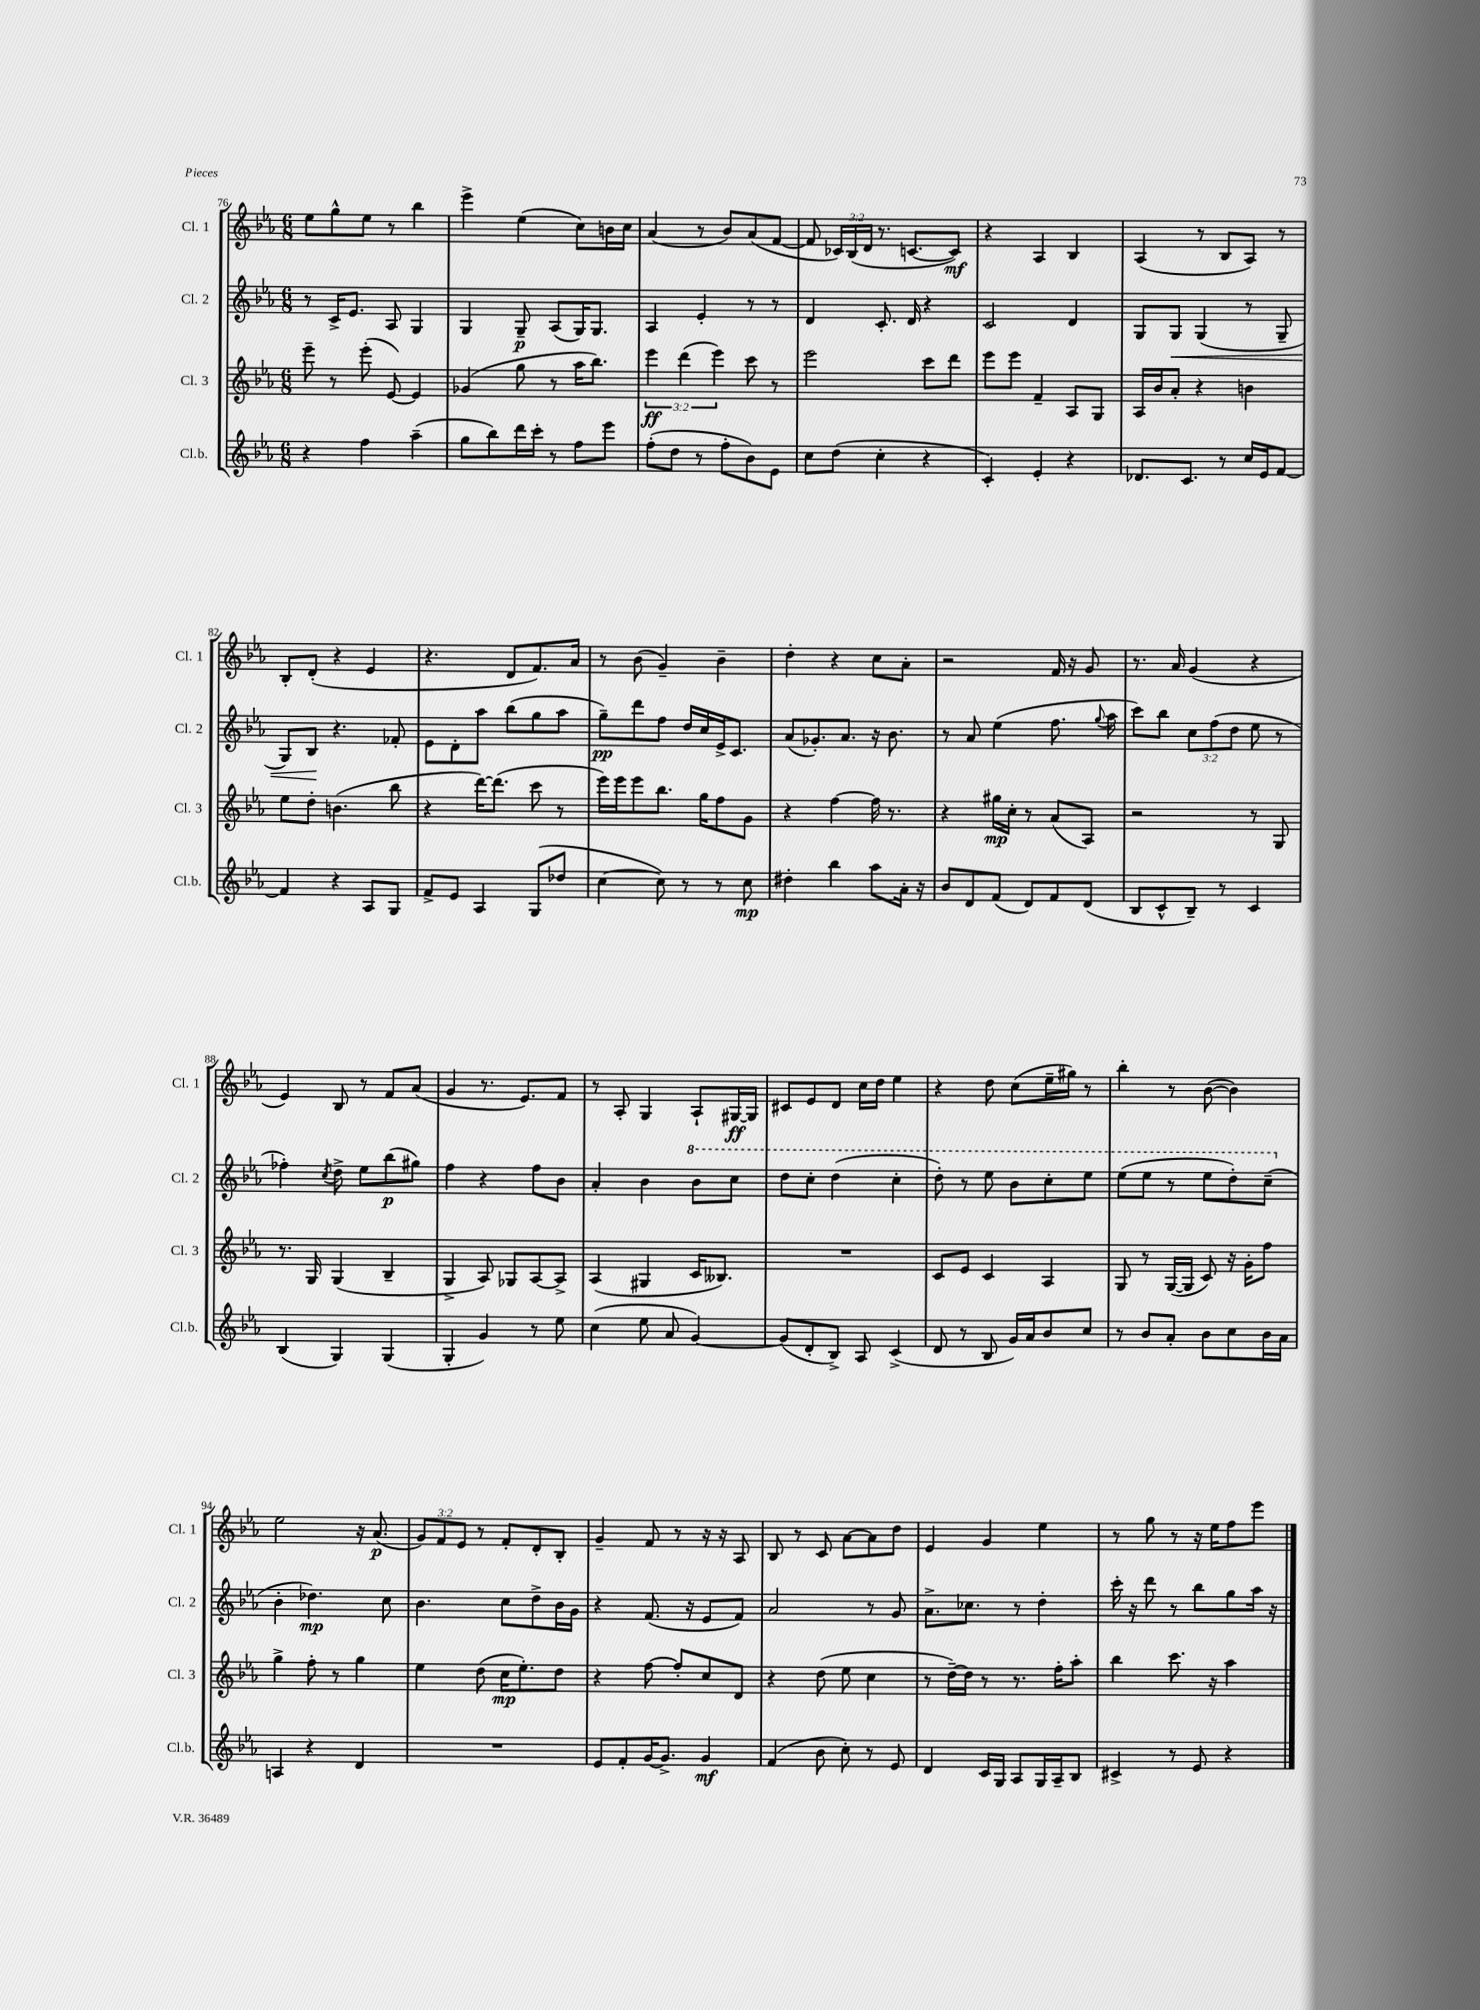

**kern	**dynam	**kern	**dynam	**kern	**dynam	**kern	**dynam
*part4	*part4	*part3	*part3	*part2	*part2	*part1	*part1
*staff4	*staff4	*staff3	*staff3	*staff2	*staff2	*staff1	*staff1
*I"Cl.b.	*	*I"Cl. 3	*	*I"Cl. 2	*	*I"Cl. 1	*
*I'Cl.b.	*	*I'Cl. 3	*	*I'Cl. 2	*	*I'Cl. 1	*
*clefG2	*	*clefG2	*	*clefG2	*	*clefG2	*
*k[b-e-a-]	*	*k[b-e-a-]	*	*k[b-e-a-]	*	*k[b-e-a-]	*
*M6/8	*	*M6/8	*	*M6/8	*	*M6/8	*
=76	=76	=76	=76	=76	=76	=76	=76
4r	.	8eee-~\	.	8r	.	8ee-\L	.
.	.	8r	.	16c^/KL	.	8gg^^\	.
.	.	.	.	8.e-/J	.	.	.
4ff\	.	(8eee-'\	.	.	.	8ee-\J	.
.	.	[8e-/)	.	8A-/	.	8r	.
(4aa-~\	.	4e-/]	.	4G/	.	4bb-\	.
=77	=77	=77	=77	=77	=77	=77	=77
8gg\L	.	(4g-X/	.	4G/	.	4eee-^\	.
8bb-\)	.	.	.	.	.	.	.
16ddd\L	.	8gg\	.	8G~/	p	(4ee-\	.
16ccc'\JJ	.	.	.	.	.	.	.
8r	.	8r	.	(8A-/L	.	.	.
8ff\L	.	16aa-\KL	.	16G/K)	.	8cc\L)	.
.	.	8.bb-\J)	.	8.G/J	.	.	.
8eee-\J	.	.	.	.	.	16bn\L	.
.	.	.	.	.	.	16cc\JJ	.
=78	=78	=78	=78	=78	=78	=78	=78
(8ff'\L	.	6eee-\	ff	4A-/	.	(4a-/	.
8dd\J	.	.	.	.	.	.	.
.	.	(6ddd\	.	.	.	.	.
8r	.	.	.	4e-'/	.	8r	.
.	.	6eee-\)	.	.	.	.	.
8ff'\L	.	.	.	.	.	8b-/L)	.
8b-\)	.	8ccc\	.	8r	.	(8a-/	.
8e-\J	.	8r	.	8r	.	[8f/J	.
=79	=79	=79	=79	=79	=79	=79	=79
8cc\L	.	2eee-\	.	4d/	.	8f/]	.
(8dd\J	.	.	.	.	.	24c-X/LL)	.
.	.	.	.	.	.	(24B-/	.
.	.	.	.	.	.	24d/JJ	.
4cc'\	.	.	.	8.c'/	.	8.r	.
.	.	.	.	16d/	.	[8.cn/L	.
4r	.	8ccc\L	.	4r	.	.	.
.	.	8ddd\J	.	.	.	8c/J])	mf
=80	=80	=80	=80	=80	=80	=80	=80
4c'/)	.	8eee-\L	.	2c/	.	4r	.
.	.	8eee-\J	.	.	.	.	.
4e-'/	.	4f~/	.	.	.	4A-/	.
4r	.	8A-/L	.	4d/	.	4B-/	.
.	.	8G/J	.	.	.	.	.
=81	=81	=81	=81	=81	=81	=81	=81
8.d-X/L	.	16A-/LL	.	8G/L	.	(4A-/	.
.	.	16b-/J	.	.	.	.	.
!	!	!	!	!	!LO:HP:b	!	!
.	.	8a-'/J	.	8G/J	<	.	.
8.c/J	.	.	.	.	.	.	.
.	.	4r	.	(4G/	.	8r	.
8r	.	.	.	.	.	8B-/L	.
16cc/LL	.	4bn\	.	8r	.	8A-/J)	.
16e-/J	.	.	.	.	.	.	.
[8f/J	.	.	.	8G~/	.	8r	.
!!LO:LB:g=z
=82	=82	=82	=82	=82	=82	=82	=82
4f/]	.	8ee-\L	.	8G/L)	.	8B-'/L	.
.	.	8dd'\J	.	8B-/J	.	(8d'/J	.
4r	.	(4.bn\	.	4.r	[	4r	.
8A-/L	.	.	.	.	.	4e-/	.
8G/J	.	8bb-\	.	8f-X'/	.	.	.
=83	=83	=83	=83	=83	=83	=83	=83
8f^/L	.	4r	.	8e-\L	.	4.r	.
8e-/J	.	.	.	8d'\	.	.	.
4A-/	.	[16ddd\KL)	.	8aa-\J	.	.	.
.	.	(8.ddd\J]	.	.	.	.	.
.	.	.	.	(8bb-\L	.	8d/L	.
(8G/L	.	8ccc\	.	8gg\	.	8.f/)	.
8dd-X/J	.	8r	.	8aa-\J	.	.	.
.	.	.	.	.	.	16a-/Jk	.
=84	=84	=84	=84	=84	=84	=84	=84
[4cc\	.	16eee-\LL)	.	8gg~\L)	pp	8r	.
.	.	16eee-\J	.	.	.	.	.
.	.	8eee-\	.	8ddd\	.	(8b-\	.
8cc\])	.	8.bb-\J	.	8ff\J	.	4g~/)	.
8r	.	.	.	16dd/LL	.	.	.
.	.	16gg\KL	.	16cc/	.	.	.
8r	.	8ff\	.	16e-^/J	.	4b-~\	.
.	.	.	.	8.c/J	.	.	.
8cc\	mp	8g\J	.	.	.	.	.
=85	=85	=85	=85	=85	=85	=85	=85
4dd#X'\	.	4r	.	(8a-/L	.	4dd'\	.
.	.	.	.	8.g-X'/)	.	.	.
4bb-\	.	[4ff\	.	.	.	4r	.
.	.	.	.	8.a-/J	.	.	.
8aa-\L	.	16ff\]	.	16r	.	8cc\L	.
.	.	8.r	.	8.b-\	.	.	.
16a-'\Jk	.	.	.	.	.	8a-'\J	.
16r	.	.	.	.	.	.	.
=86	=86	=86	=86	=86	=86	=86	=86
8b-/L	.	4r	.	8r	.	2r	.
8d/	.	.	.	8a-/	.	.	.
(8f/J	.	16gg#X\LL	mp	(4ee-\	.	.	.
.	.	16cc'\JJ	.	.	.	.	.
8d/L)	.	8r	.	.	.	.	.
8f/	.	(8a-/L	.	8.ff\	.	16f/	.
.	.	.	.	.	.	16r	.
(8d/J	.	8A-/J)	.	.	.	8g/	.
.	.	.	.	8qqgg/	.	.	.
.	.	.	.	16aa-\	.	.	.
=87	=87	=87	=87	=87	=87	=87	=87
8B-/L	.	2r	.	8ccc\L)	.	8.r	.
8c^^/	.	.	.	8bb-\J	.	.	.
.	.	.	.	.	.	16a-/	.
8B-~/J)	.	.	.	12cc\L	.	(4g/	.
.	.	.	.	(12ff\	.	.	.
8r	.	.	.	.	.	.	.
.	.	.	.	12dd\J	.	.	.
4c/	.	8r	.	8ee-\	.	4r	.
.	.	8G/	.	8r	.	.	.
!!LO:LB:g=z
=88	=88	=88	=88	=88	=88	=88	=88
(4B-/	.	8.r	.	4ff-X'\)	.	4e-/)	.
.	.	16G/	.	.	.	.	.
.	.	.	.	8qcc/	.	.	.
4G/)	.	(4G/	.	8dd^\	.	8B-/	.
.	.	.	.	8ee-\L	.	8r	.
(4G/	.	4B-~/	.	(8bb-\	p	8f/L	.
.	.	.	.	8gg#X\J)	.	(8a-/J	.
=89	=89	=89	=89	=89	=89	=89	=89
4G'/	.	4G^/	.	4ff\	.	4g/	.
4g/)	.	8A-/)	.	4r	.	8.r	.
.	.	8G-X/L	.	.	.	.	.
.	.	.	.	.	.	8.e-/L)	.
8r	.	[8A-/	.	8ff\L	.	.	.
8ee-\	.	8A-^/J]	.	8b-\J	.	8f/J	.
=90	=90	=90	=90	=90	=90	=90	=90
(4cc\	.	(4A-/	.	4a-'/	.	8r	.
.	.	.	.	.	.	8A-'/	.
8ee-\	.	4G#X/	.	4b-\	.	4G/	.
8a-/	.	.	.	.	.	.	.
*	*	*	*	*8va	*	*	*
[4g/)	.	16c/KL	.	8bb-\L	.	8A-`/L	.
.	.	8.B--X/J)	.	.	.	.	.
.	.	.	.	8ccc\J	.	[16G#X/L	ff
.	.	.	.	.	.	16G#/JJ]	.
=91	=91	=91	=91	=91	=91	=91	=91
(8g/L]	.	2.r	.	8ddd\L	.	8c#X/L	.
8d'/	.	.	.	8ccc'\J	.	8e-/	.
8B-^/J)	.	.	.	(4ddd\	.	8d/J	.
8A-/	.	.	.	.	.	16cc\LL	.
.	.	.	.	.	.	16dd\JJ	.
(4c^/	.	.	.	4ccc'\	.	4ee-\	.
=92	=92	=92	=92	=92	=92	=92	=92
8d/	.	8c/L	.	8ddd'\)	.	4r	.
8r	.	8e-/J	.	8r	.	.	.
8B-/	.	4c/	.	8eee-\	.	8dd\	.
16g/LL)	.	.	.	8bb-\L	.	(8cc\L	.
16a-/J	.	.	.	.	.	.	.
8b-/	.	4A-/	.	8ccc'\	.	16ee-~\L	.
.	.	.	.	.	.	16gg#X\JJ)	.
8cc/J	.	.	.	8eee-\J	.	8r	.
=93	=93	=93	=93	=93	=93	=93	=93
8r	.	8G/	.	(8eee-\L	.	4bb-'\	.
8b-/L	.	8r	.	8eee-\J	.	.	.
8a-'/J	.	([16G/LL	.	8r	.	8r	.
.	.	16G/JJ]	.	.	.	.	.
8b-\L	.	8c/)	.	8eee-\L	.	([8b-\	.
8cc\	.	16r	.	8ddd'\)	.	4b-\])	.
.	.	16g'\KL	.	.	.	.	.
16b-\L	.	8ff\J	.	(8ccc~\J	.	.	.
16a-\JJ	.	.	.	.	.	.	.
!!LO:LB:g=z
=94	=94	=94	=94	=94	=94	=94	=94
*	*	*	*	*X8va	*	*	*
4An/	.	4gg^\	.	4b-'\	.	2ee-\	.
4r	.	8ff'\	.	4.dd-X\)	mp	.	.
.	.	8r	.	.	.	.	.
4d/	.	4gg\	.	.	.	16r	.
.	.	.	.	.	.	(8.a-/	p
.	.	.	.	8cc\	.	.	.
=95	=95	=95	=95	=95	=95	=95	=95
2.r	.	4ee-\	.	4.b-\	.	12g/L)	.
.	.	.	.	.	.	12f/	.
.	.	.	.	.	.	12e-/J	.
.	.	(8dd\	.	.	.	8r	.
.	.	16cc\KL	mp	8cc\L	.	8f'/L	.
.	.	8.ee-'\)	.	.	.	.	.
.	.	.	.	8dd^\	.	8d'/	.
.	.	8dd\J	.	16b-\L	.	8B-'/J	.
.	.	.	.	16g\JJ	.	.	.
=96	=96	=96	=96	=96	=96	=96	=96
8e-/L	.	4r	.	4r	.	4g~/	.
8f'/	.	.	.	.	.	.	.
[16g/K	.	[8ff\	.	(8.f/	.	8f/	.
8.g^/J]	.	.	.	.	.	.	.
.	.	8ff'/L]	.	.	.	8r	.
.	.	.	.	16r	.	.	.
4g/	mf	8cc/	.	8e-/L	.	16r	.
.	.	.	.	.	.	16r	.
.	.	8d/J	.	8f/J)	.	8A-/	.
=97	=97	=97	=97	=97	=97	=97	=97
(4f/	.	4r	.	2a-/	.	8B-/	.
.	.	.	.	.	.	8r	.
8b-\	.	(8dd\	.	.	.	8c/	.
8cc'\)	.	8ee-\	.	.	.	[8a-\L	.
8r	.	4cc\	.	8r	.	8a-\]	.
8e-/	.	.	.	8g/	.	8dd\J	.
=98	=98	=98	=98	=98	=98	=98	=98
4d/	.	8r	.	8.a-^\L	.	4e-/	.
.	.	[16dd~\LL)	.	.	.	.	.
.	.	16dd\JJ]	.	8.cc-X\J	.	.	.
16c/LL	.	8r	.	.	.	4g/	.
16G/JJ	.	.	.	.	.	.	.
8A-/L	.	8.r	.	8r	.	.	.
16G/L	.	.	.	4dd'\	.	4ee-\	.
16A-~/J	.	16ff'\KL	.	.	.	.	.
8B-/J	.	8aa-'\J	.	.	.	.	.
=99	=99	=99	=99	=99	=99	=99	=99
4c#X^/	.	4bb-\	.	16ccc'\	.	8r	.
.	.	.	.	16r	.	.	.
.	.	.	.	8ddd\	.	8gg\	.
8r	.	8.ccc\	.	8r	.	8r	.
8e-/	.	.	.	8bb-\L	.	16r	.
.	.	16r	.	.	.	16ee-\KL	.
4r	.	4aa-\	.	8gg\	.	8ff\	.
.	.	.	.	16aa-\Jk	.	8eee-\J	.
.	.	.	.	16r	.	.	.
==	==	==	==	==	==	==	==
*-	*-	*-	*-	*-	*-	*-	*-
